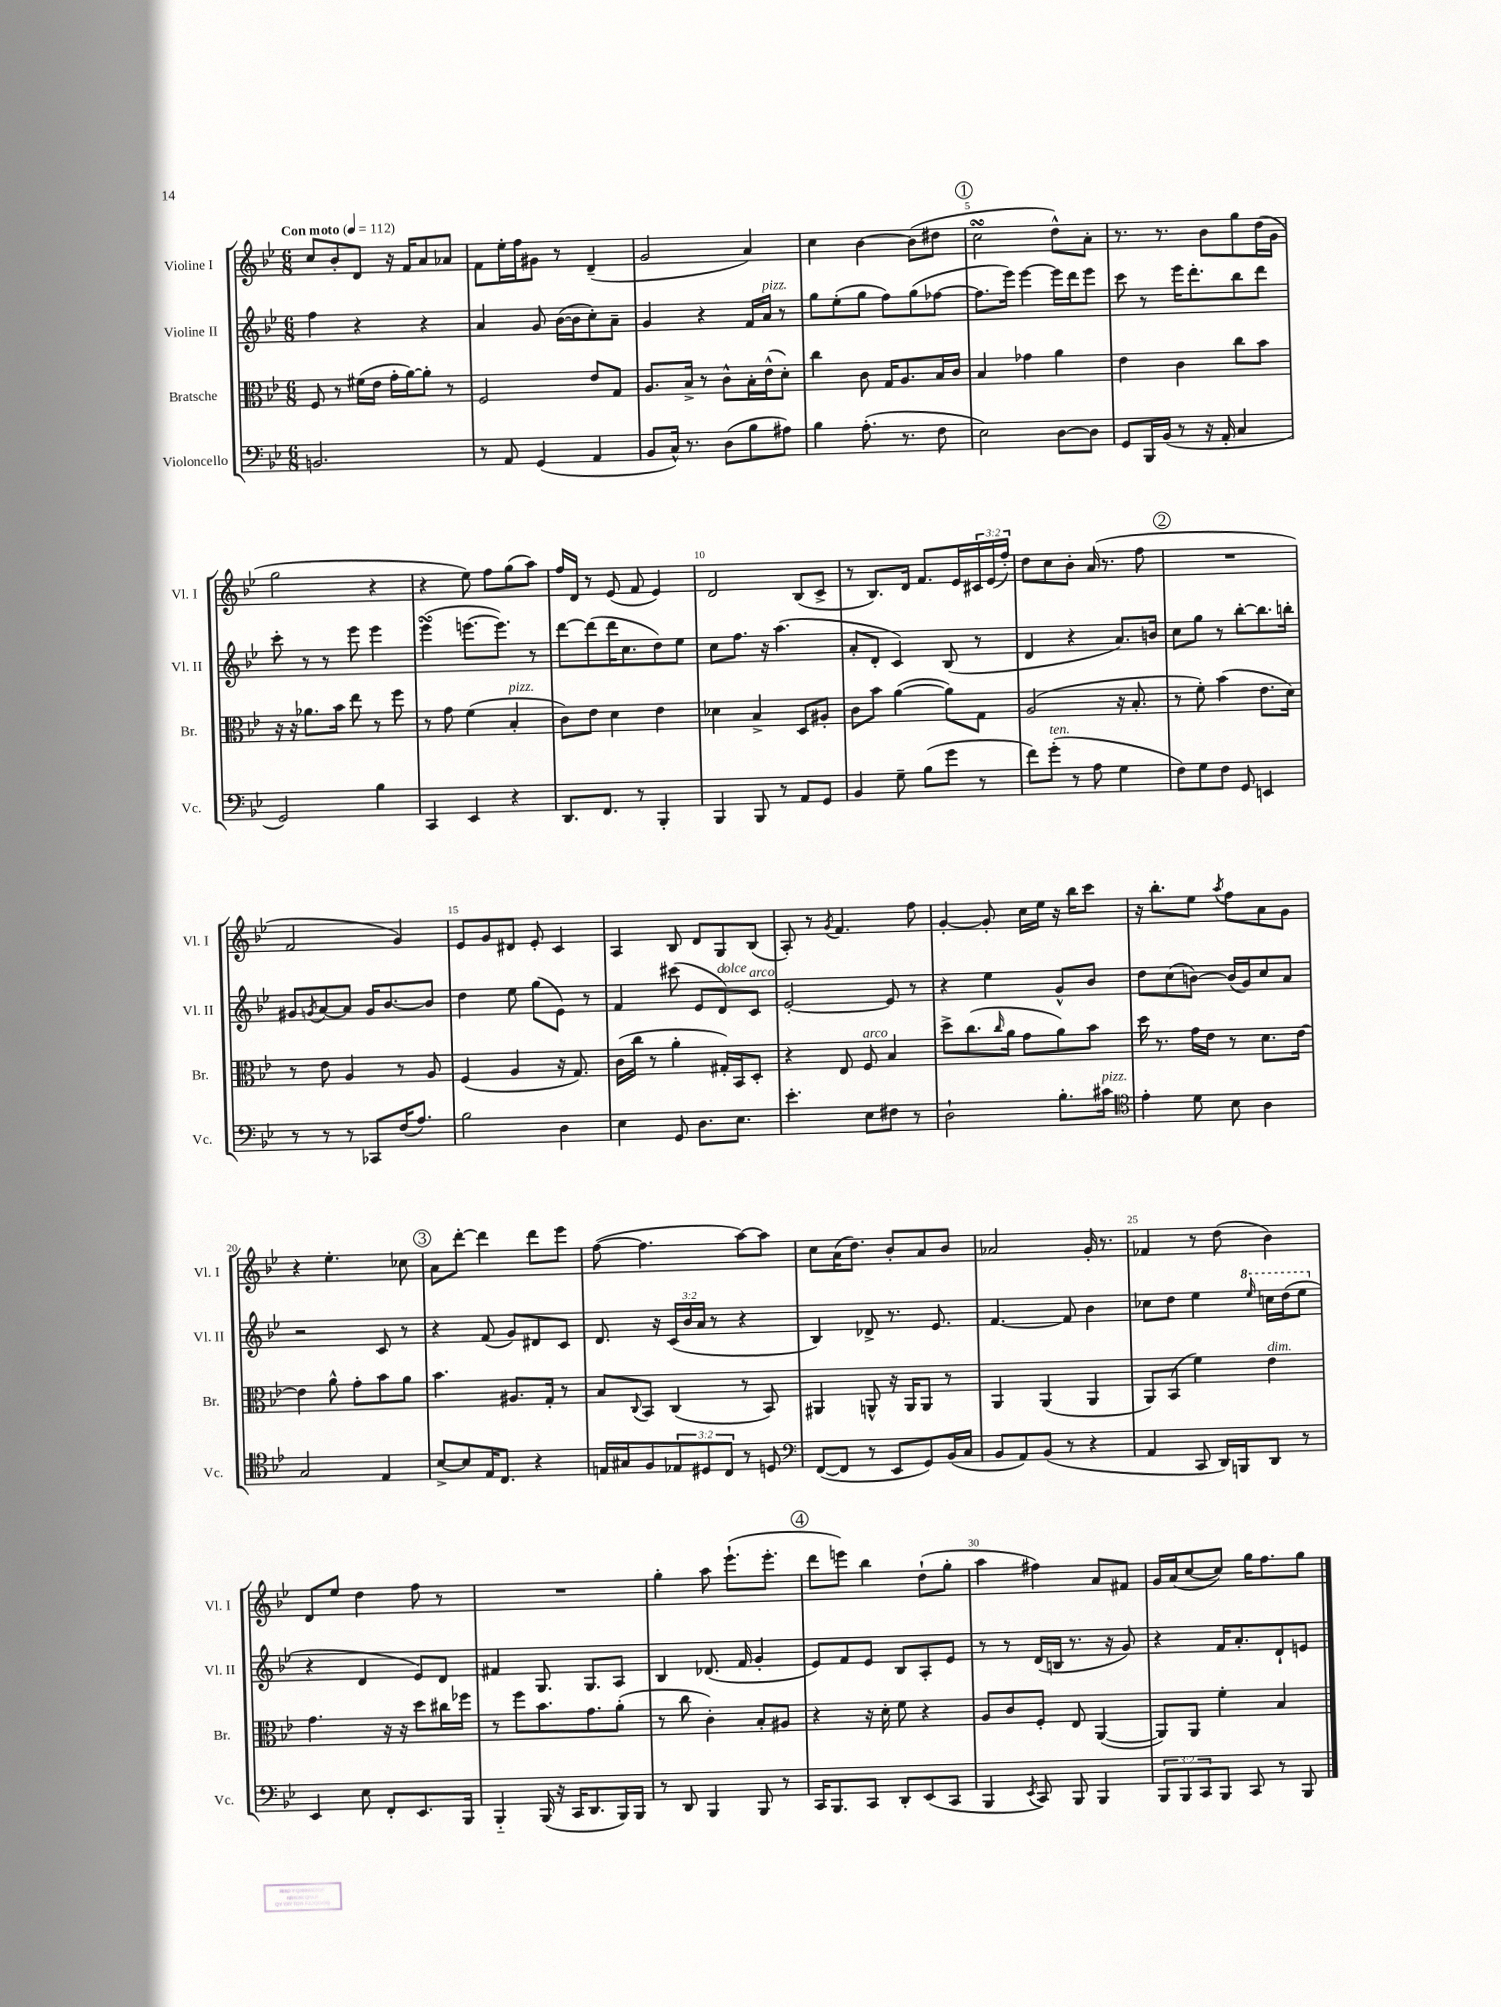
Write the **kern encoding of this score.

**kern	**kern	**kern	**kern
*staff4	*staff3	*staff2	*staff1
*clefF4	*clefC3	*clefG2	*clefG2
*k[b-e-]	*k[b-e-]	*k[b-e-]	*k[b-e-]
*M6/8	*M6/8	*M6/8	*M6/8
*MM112	*MM112	*MM112	*MM112
2.BB/	8F/	4ff\	8cc/L
.	8r	.	8b-'/
.	(16f#\LL	4r	8d/J
.	16e-\JJ	.	.
.	16g'\LL	.	16r
.	[16a\J)	.	16f/LK
.	8a'\]J	4r	8a/
.	8r	.	8a-/J
=	=	=	=
8r	2F/	4a/	8f\L
8AA/	.	.	16ee-'\L
.	.	.	16ff\J
(4GG/	.	8g/	8g#\J
.	.	([16b-\LL	8r
.	.	16b-\]J	.
4AA/	8e-/L	8cc'\)	(4d~/
.	8G/J	8a~\J	.
=	=	=	=
8BB-/L	8.A/L	4g/	2g/
16C^^/Jk)	.	.	.
8.r	16B-^/Jk	.	.
.	8r	4r	.
(8D\L	8c^^\L	.	.
8B-\	16B-'\L	16f/LL	4a/)
.	(16e-^^\J	16a/JJ	.
8A#\J)	8d'\J)	8r	.
=	=	=	=
4B-\	4cc\	8gg\L	4cc\
.	.	(8ee-'\	.
(8.A'\	8c\	8gg\J	[4b-\
.	16G/LK	8ff\L)	.
8.r	8.A/	.	.
.	.	(8gg\	(8b-\]L
8F\	16B-/L	[8ff-\J	8dd#\J
.	16c/JJ	.	.
=	=	=	=
2E-\)	4B-/	8.ff-\]L	2cc\
.	.	16eee-\Jk)	.
.	4g-\	[4eee-\	.
[8D\L	4a\	16eee-\]LL	8dd^^\L)
.	.	16ddd\J	.
8D\]J	.	8eee-\J	8a'\J
=	=	=	=
8GG/L	4e-\	8ccc\	8.r
16BBB-/L	.	8r	.
(16BB-/JJ	.	.	8.r
8r	4c\	16eee-\LK	.
.	.	8.ddd'\	.
16r	.	.	8b-\L
16AA'/	.	.	.
4C/	8cc\L	8bb-\	8gg\
.	8b-\J	8ddd\J	(16dd\L
.	.	.	16g\JJ
=	=	=	=
2GG/)	16r	8ccc'\	2gg\
.	16r	.	.
.	8.a-\L	8r	.
.	.	8r	.
.	16b-\Jk	.	.
.	8ee-\	8eee-\	.
4B-\	8r	4eee-\	4r
.	8ff\	.	.
=	=	=	=
4CC/	8r	(4eee-\	4r
.	8g\	.	.
4EE-/	(4f\	[8.eee\L	8ee-\)
.	.	.	8ff\L
.	.	8.eee\]J)	.
4r	4B-'/	.	(8gg\
.	.	8r	8aa\J)
=	=	=	=
8.DD/L	8c\L)	[8ddd\L	16ff/LL
.	.	.	16d/JJ
.	8e-\J	(8ddd\]	8r
8.FF/J	.	.	.
.	4d\	16ddd\K	(8e-/
.	.	8.cc\	.
8r	.	.	8f/
4BBB-'/	4e-\	8dd\)	4e-/)
.	.	8ee-\J	.
=	=	=	=
4BBB-/	4d-\	8cc\L	2d/
.	.	8.ff\J	.
8BBB-/	4B-^/	.	.
.	.	16r	.
8r	.	(4.aa\	.
8AA/L	8D/L	.	(8B-/L
8GG/J	8A#'/J	.	8c^/J
=	=	=	=
4BB-/	8c\L	8a'/L	8r
.	8b-\J	8d'/J	8.B-/L)
8G~\	([4a\	4c/)	.
.	.	.	16d/Jk
(8B-\L	.	.	8.f/L
8g\J	8a\]L)	(8B-/	.
.	.	.	16e-/L
8r	8G\J	8r	24c#/
.	.	.	(24e-/
.	.	.	24ff'/JJ)
=	=	=	=
8f\L)	(2A/	4d/	8dd\L
(8g'\J	.	.	8cc\
8r	.	4r	8b-'\J
8A\	.	.	(16a/
.	.	.	8.r
4G\	16r	8.a/L)	.
.	8.B-'/	.	.
.	.	.	8ff\
.	.	16b/Jk	.
=	=	=	=
8F\L)	8r	8cc\L	2.r
8G\	8f'\)	8gg\J	.
8F\J	(4b-\	8r	.
8GG/	.	[8bb-'\L	.
4EE/	8.e-\L	8.bb-\]	.
.	16d\Jk)	16bb'\Jk	.
=	=	=	=
8r	8r	8g#/L	2f/
.	.	8qg/	.
8r	8e-\	[8a/	.
8r	4A/	8a/]J	.
8CC-/L	.	16g/LK	.
.	.	[8.b-/	.
(16F/K	8r	.	4g/)
8.A/J)	.	.	.
.	8A/	8b-/]J	.
=	=	=	=
2B-\	(4F/	4dd\	8e-/L
.	.	.	8g/
.	4A/	8ee-\	8d#/J
.	.	(8gg\L	8e-'/
4D\	16r	8e-\J)	4c/
.	8.G/)	.	.
.	.	8r	.
=	=	=	=
4E-\	(16c\LL	4f/	4A/
.	16cc\JJ	.	.
.	8r	.	.
8GG/	4a'\	(8ccc#\	8B-/
8.D\L	.	8e-/L	8d/L
.	16G#'/LL)	8d/)	8G/
8.E-\J	16BB-/J	.	.
.	8D'/J	8c/J	(8B-/J
=	=	=	=
4.e-'\	4r	[2e-'/	8A'/)
.	.	.	8r
.	.	.	8qg/
.	8E-/	.	4.f/
8E-\L	8F/	.	.
8F#\J	4B-/	8e-/]	.
8r	.	8r	8ff\
=	=	=	=
2D`\	8dd^\L	4r	[4g'/
.	(8.cc\	.	.
.	.	4ee-\	8g'/]
.	16qqcc/	.	.
.	16a\Jk	.	.
.	8g\L	.	16cc\LL
.	.	.	16ee-\JJ
8.B-'\L	8a\)	8g^^/L	16r
.	.	.	16bb-\LK
.	8b-\J	8b-/J	8ccc\J
16c#\Jk	.	.	.
=	=	=	=
*clefC4	*	*	*
4e-'\	16dd\	8dd\L	16r
.	8.r	.	8.bb-'\L
.	.	(8cc\	.
8d\	16g\LL	[8b\J)	8ee-\J
.	16e-\JJ	.	.
.	.	.	8qaa/
8B-\	8r	(16b/]LL	8ff\L
.	.	16g/J)	.
4A\	8.d\L	8cc/	8a\
.	.	8a/J	8g\J
.	[16e-\Jk	.	.
=	=	=	=
2G/	4e-\]	2r	4r
.	8a^^\	.	4.ee-'\
.	8g'\L	.	.
4E-/	8b-\	8c/	.
.	8a\J	8r	8cc-\
=	=	=	=
[8B-^/L	4.b-\	4r	8a\L
8B-/]	.	.	[8ddd'\J
16E-/K	.	(8f/	4ddd\]
8.C/J	.	.	.
.	8.A#/L	8g/L)	.
4r	.	8d#/	8ddd\L
.	16G'/Jk	.	.
.	8r	8c/J	8eee-\J
=	=	=	=
16E/LL	8B-/L	8.d/	([8ff\
16G#/J	.	.	.
.	8qqC/	.	.
8F/	8BB-/J	.	4.ff\]
.	.	16r	.
12E-/	(4C/	(24c/LL	.
.	.	24b-/	.
12D#/	.	24a/JJ	.
.	.	8r	.
12C/J	.	.	.
8r	8r	4r	[8aa\L)
8D/	8BB-/)	.	8aa\]J
=	=	=	=
*clefF4	*	*	*
([8FF/L	4AA#/	4B-/)	8cc\L
8FF/]J	.	.	(16a\K
.	.	.	8.dd\J)
8r	8AA^^/	8d-^/	.
8EE-/L	16r	8.r	8b-'/L
.	16AA/LK	.	.
8GG/)	8AA/J	.	8a/
.	.	8.e-/	.
(16BB-/L	8r	.	8b-/J
16C/JJ	.	.	.
=	=	=	=
8BB-/L	4AA/	[4.f/	2a-/
8AA/)	.	.	.
(8BB-/J	(4AA/	.	.
8r	.	8f/]	.
4r	4AA/	4b-\	16g'/
.	.	.	8.r
=	=	=	=
4AA/	8AA/L)	8cc-\L	4f-/
.	(8BB-/J	8dd\J	.
8CC/	4f\)	4ee-\	8r
16DD/LL)	.	.	(8dd\
16BBB/J	.	.	.
.	.	16qqeee-/	.
8DD/J	4e-\	16ccc\LL	4b-\)
.	.	(16ddd\J	.
8r	.	8eee-\J	.
=	=	=	=
4EE-/	4.g\	4r	8d/L
.	.	.	8ee-/J
8E-\	.	4d/	4dd\
8FF'/L	16r	.	.
.	16r	.	.
8.EE-/	8dd\L	8e-/L)	8ff\
.	16cc#\L	8d/J	8r
16BBB-/Jk	16ff-\JJ	.	.
=	=	=	=
4BBB-'~/	8r	4f#/	2.r
.	8ff\L	.	.
(16BBB-/	8.b-\	8.G/	.
16r	.	.	.
16CC/LK	.	.	.
8.DD/	8.g\	8.G/L	.
16BBB-/L)	(8a'\J	8A/J	.
16BBB-/JJ	.	.	.
=	=	=	=
8r	8r	4B-/	4gg'\
8DD/	8cc\	.	.
4BBB-/	4c'\)	(8.d-/	8aa\
.	.	.	(8.eee-`\L
.	.	16f/	.
8BBB-/	8B-'/L	4g'/	.
.	.	.	8.eee-'\J
8r	8A#/J	.	.
=	=	=	=
16CC/LK	4r	8e-/L)	8ddd\L
8.BBB-/	.	.	.
.	.	8f/	8eee\J)
8CC/J	16r	8e-/J	4bb-\
.	16d'\	.	.
8DD'/L	8f\	8B-/L	.
(8EE-/	4r	8A'/	(8dd`\L
8CC/J	.	8e-/J	8gg'\J
=	=	=	=
4BBB-/	8A/L	8r	4aa\
.	8c/	8r	.
8qEE-/	.	.	.
8CC/)	8F'/J	(16d/LL	4ff#\)
.	.	16B/JJ	.
8BBB-/	8E-/	8.r	.
4BBB-/	([4AA/	.	8a/L
.	.	16r	.
.	.	8g/)	8f#/J
=	=	=	=
12BBB-/L	8AA/]L)	4r	16g/LL
.	.	.	(16a/J
12BBB-/	.	.	.
.	8AA/J	.	[8cc/
12CC/	.	.	.
8BBB-/J	4f'\	16f/LK	8cc/]J)
.	.	8.a'/	.
8CC/	.	.	16gg\LK
.	.	.	8.ff\
8r	4B-/	8d`/	.
8BBB-/	.	8e/J	8gg\J
==	==	==	==
*-	*-	*-	*-
